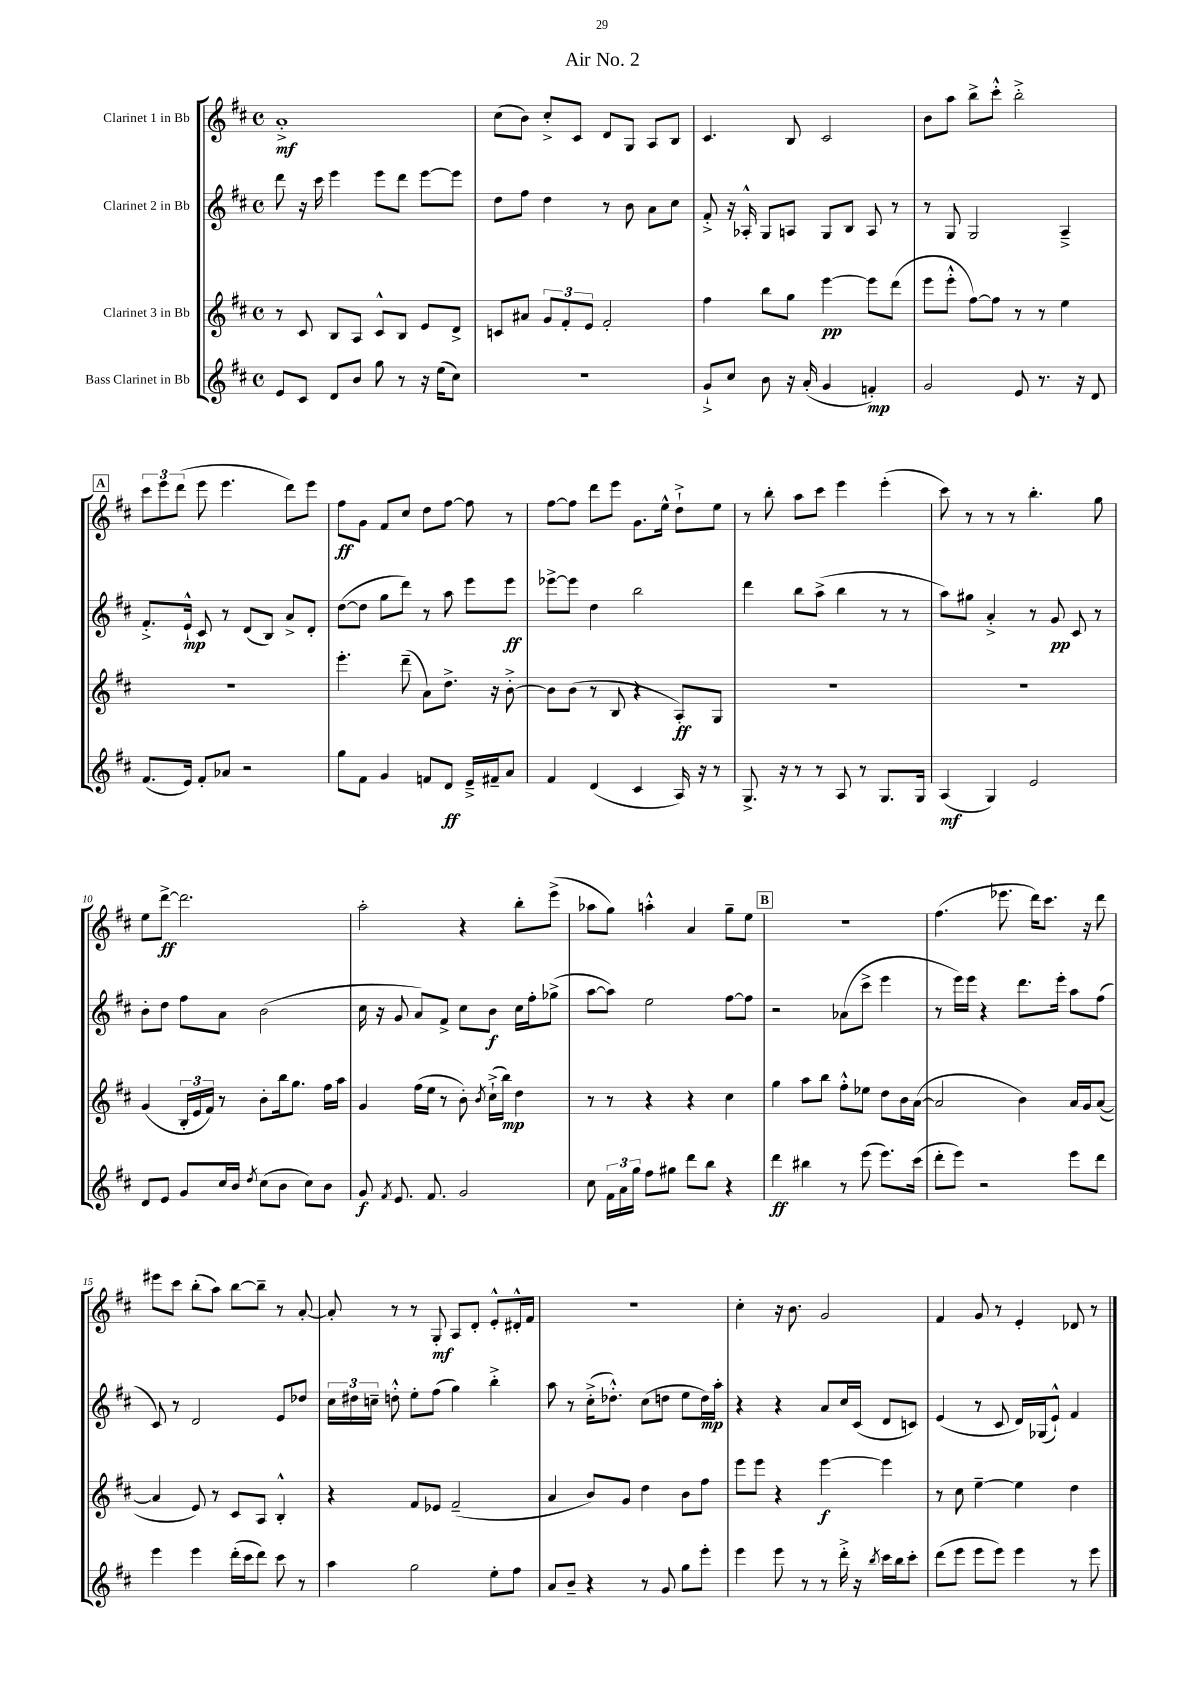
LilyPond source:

\header { title = "Air No. 2" }
<<
\new StaffGroup <<
\new Staff = "s0" \with { instrumentName = "Clarinet 1 in Bb" } {
    \clef treble \key d \major \defaultTimeSignature \time 4/4
    \autoBeamOff a'1-.->\mf |
    cis''8[( b'8]) cis''8[-.-> cis'8] d'8[ g8] a8[ b8] |
    cis'4. b8 cis'2 |
    b'8[ a''8] b''8[-> cis'''8]-.-^ b''2-.-> |
    \mark \markup { \box "A" } \tuplet 3/2 { cis'''8[ e'''8 d'''8]( } e'''8 e'''4. d'''8[) e'''8] |
    fis''8[\ff g'8] fis'8[ cis''8] d''8[ fis''8]~ fis''8 r8 |
    fis''8[~ fis''8] d'''8[ e'''8] g'8.[ e''16]-^ d''8[-!-> e''8] |
    r8 b''8-. a''8[ cis'''8] e'''4 e'''4-.( |
    cis'''8) r8 r8 r8 b''4.-. g''8 |
    e''8[ d'''8]~->\ff d'''2. |
    a''2-. r4 b''8[-. e'''8]->( |
    aes''8[ g''8]) a''4-.-^ a'4 g''8[-- e''8] |
    \mark \markup { \box "B" } R1 |
    fis''4.( ees'''8. d'''16[) cis'''8.] r16 d'''8 |
    eis'''8[ cis'''8] b''8[-.( a''8]) b''8[~ b''8]-- r8 a'8~-. |
    a'8-. r8 r8 g8-.\mf a8[ d'8]-. e'8[-.-^ dis'16-.-^ fis'16] |
    R1 |
    cis''4-. r16 b'8. g'2 |
    fis'4 g'8 r8 e'4-. des'8 r8 \bar "|." |
}
\new Staff = "s1" \with { instrumentName = "Clarinet 2 in Bb" } {
    \clef treble \key d \major \defaultTimeSignature \time 4/4
    \autoBeamOff d'''8 r16 cis'''16 e'''4 e'''8[ d'''8] e'''8[~ e'''8] |
    d''8[ fis''8] d''4 r8 b'8 a'8[ cis''8] |
    fis'8-.-> r16 aes16-.-^ g8[ a8] g8[ b8] a8 r8 |
    r8 g8 g2 a4---> |
    \mark \markup { \box "A" } fis'8.[-.-> e'16]-!-^\mp cis'8 r8 d'8[( b8]) a'8[-> d'8]-. |
    d''8[~( d''8] g''8[ d'''8]) r8 a''8 e'''8[ e'''8]\ff |
    ees'''8[~-> ees'''8] d''4 b''2 |
    d'''4 b''8[ a''8]->( b''4 r8 r8 |
    a''8[) gis''8] a'4-.-> r8 g'8\pp cis'8 r8 |
    b'8[-. d''8] fis''8[ a'8] b'2( |
    cis''16 r16 g'8 a'8[) fis'8]-> cis''8[ b'8]\f cis''16[ fis''16-. ges''8]->( |
    a''8[~ a''8]) e''2 fis''8[~ fis''8] |
    \mark \markup { \box "B" } r2 aes'8[( cis'''8]-> e'''4 |
    r8 e'''16[) e'''16] r4 d'''8.[ e'''16]-. a''8[ fis''8]( |
    cis'8) r8 d'2 e'8[ des''8] |
    \tuplet 3/2 { cis''16[ dis''16 c''16]-- } d''8-.-^ e''8[-. fis''8]( g''4) b''4-.-> |
    a''8 r8 cis''16[-.->( des''8.]-.-^) cis''8[( d''8] e''8[ d''16\mp) a''16]-. |
    r4 r4 a'8[ cis''16 cis'16]( d'8[ c'8]) |
    e'4( r8 cis'8 d'16[) ges16( e'8]-!-^) fis'4 \bar "|." |
}
\new Staff = "s2" \with { instrumentName = "Clarinet 3 in Bb" } {
    \clef treble \key d \major \defaultTimeSignature \time 4/4
    \autoBeamOff r8 cis'8 b8[ a8] cis'8[-^ b8] e'8[ d'8]-> |
    c'8[ ais'8] \tuplet 3/2 { g'8[ fis'8-. e'8] } fis'2-. |
    fis''4 b''8[ g''8] e'''4~\pp e'''8[ d'''8]( |
    e'''8[ e'''8]-.-^ fis''8[~) fis''8] r8 r8 e''4 |
    \mark \markup { \box "A" } R1 |
    e'''4.-. d'''8--( a'8[) d''8.]-> r16 b'8~-.-> |
    b'8[ b'8]( r8 b8 r4 a8[-.\ff) g8] |
    R1 |
    R1 |
    g'4( \tuplet 3/2 { b16[-. e'16 fis'16]) } r8 b'8[-. b''16 g''8.] fis''16[ a''16] |
    g'4 fis''16[( e''16] r8 b'8-.) \acciaccatura { b'8 } cis''16[-!->( b''16]\mp) d''4 |
    r8 r8 r4 r4 cis''4 |
    \mark \markup { \box "B" } g''4 a''8[ b''8] fis''8[-.-^ ees''8] d''8[ b'16 a'16]~( |
    a'2 b'4) a'16[ g'16 a'8]~( |
    a'4 e'8) r8 cis'8[ a8] b4-.-^ |
    r4 fis'8[ ees'8] fis'2--( |
    a'4 b'8[) g'8] d''4 b'8[ fis''8] |
    e'''8[ e'''8] r4 e'''4~\f e'''4 |
    r8 cis''8 e''4~-- e''4 d''4 \bar "|." |
}
\new Staff = "s3" \with { instrumentName = "Bass Clarinet in Bb" } {
    \clef treble \key d \major \defaultTimeSignature \time 4/4
    \autoBeamOff e'8[ cis'8] d'8[ b'8] g''8 r8 r16 e''16[( cis''8]) |
    R1 |
    g'8[-!-> cis''8] b'8 r16 a'16-.( g'4 f'4-.\mp) |
    g'2 e'8 r8. r16 d'8 |
    \mark \markup { \box "A" } fis'8.[( e'16]) fis'8[-. aes'8] r2 |
    g''8[ fis'8] g'4 f'8[ d'8]\ff e'16[---> fis'16-- a'8] |
    fis'4 d'4( cis'4 a16) r16 r8 |
    g8.-> r16 r8 r8 a8 r8 g8.[ g16] |
    a4\mf( g4) e'2 |
    d'8[ e'8] g'8[ cis''16 b'16] \acciaccatura { d''8 } cis''8[( b'8] cis''8[) b'8] |
    g'8\f \acciaccatura { fis'8 } e'8. fis'8. g'2 |
    cis''8 \tuplet 3/2 { fis'16[ a'16 g''16] } fis''8[ gis''8] d'''8[ b''8] r4 |
    \mark \markup { \box "B" } d'''4\ff bis''4 r8 e'''8( e'''8.[) cis'''16]( |
    d'''8[-. e'''8]) r2 e'''8[ d'''8] |
    e'''4 e'''4 d'''16[-.( cis'''16 d'''8]) cis'''8 r8 |
    a''4 g''2 e''8[-. fis''8] |
    a'8[ b'8]-- r4 r8 g'8 g''8[ e'''8]-. |
    e'''4 e'''8 r8 r8 d'''16-.-> r16 \acciaccatura { b''8 } cis'''16[ b''16 cis'''8]-. |
    d'''8[( e'''8] e'''8[ e'''8]) e'''4 r8 e'''8 \bar "|." |
}
>>
>>
